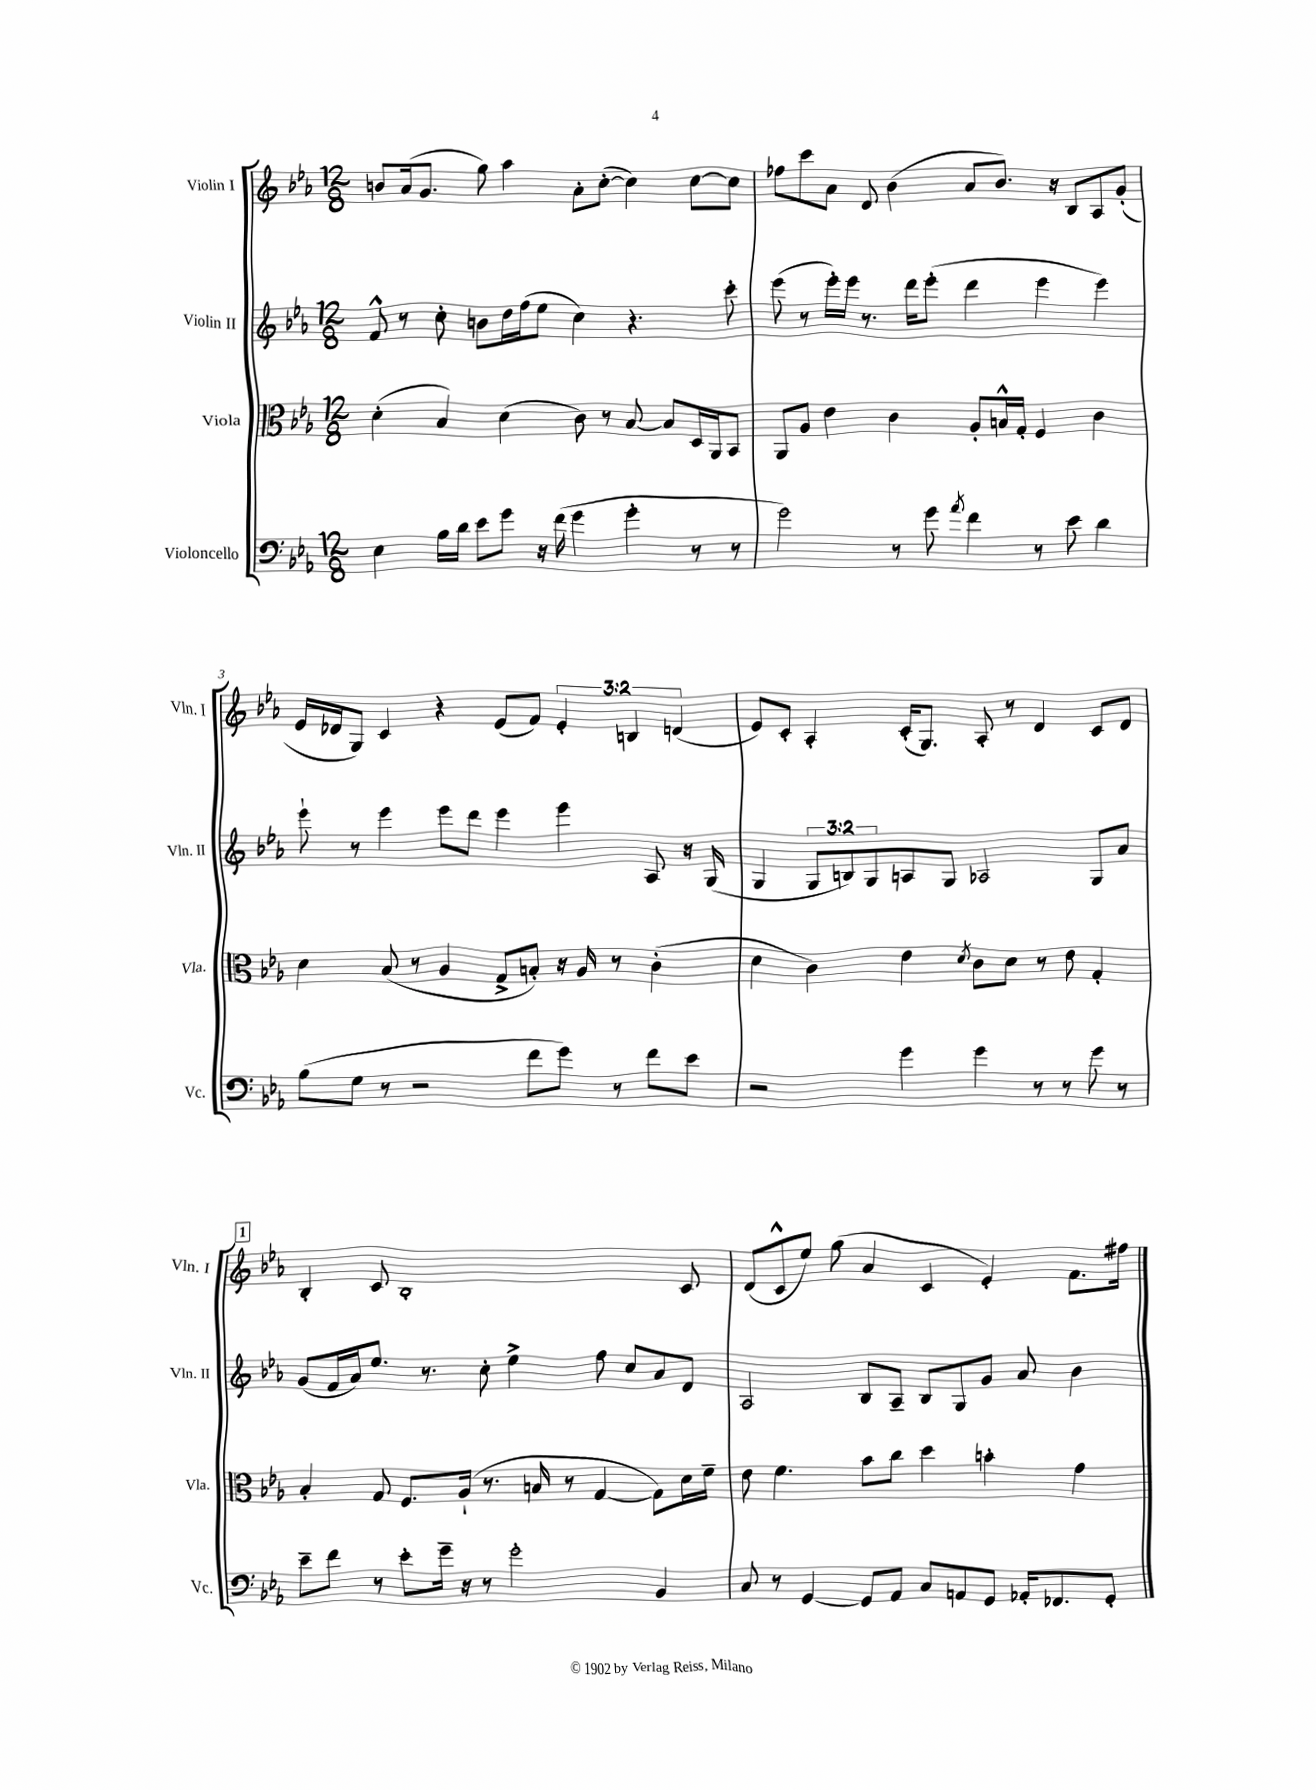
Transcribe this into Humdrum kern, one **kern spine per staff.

**kern	**kern	**kern	**kern
*staff4	*staff3	*staff2	*staff1
*clefF4	*clefC3	*clefG2	*clefG2
*k[b-e-a-]	*k[b-e-a-]	*k[b-e-a-]	*k[b-e-a-]
*M12/8	*M12/8	*M12/8	*M12/8
4E-\	(4d'\	8f^^/	8b/L
.	.	8r	(16a-/k
.	.	.	8.g/J
16B-\LL	4B-/)	8cc'\	.
16d\JJ	.	.	.
8e-\L	.	8b\L	8gg\)
8g\J	(4d\	16dd\L	4aa-\
.	.	(16ff\J	.
16r	.	8ee-\J	.
(16f\	.	.	.
4g\	8c\)	4cc\)	8a-'\L
.	8r	.	([8cc'\J
4g'\	[8B-/	4.r	4cc\])
.	8B-/]L	.	.
8r	16D/L	.	[8cc\L
.	16AA-/J	.	.
8r	8BB-/J	8ccc'\	8cc\]J
=	=	=	=
2g\)	8AA-/L	(8eee-\	8ff-\L
.	8A-/J	8r	8ccc\
.	4e-\	16eee-'\LL)	8a-\J
.	.	16eee-\JJ	.
.	.	8.r	8d/
8r	4c\	.	(4b-\
.	.	16ddd\LK	.
8g\	.	(8eee-'\J	.
8qa-/	.	.	.
4f\	8A-'/L	4ddd\	8a-/L
.	16B^^/L	.	8.b-/J)
.	16G'/JJ	.	.
8r	4F/	4eee-\	.
.	.	.	16r
8e-\	.	.	8B-/L
4d\	4c\	4eee-\)	8A-/
.	.	.	(8g'/J
=	=	=	=
(8B-\L	4d\	8eee-`\	16e-/LL
.	.	.	16d-/J
8G\J	.	8r	8G/J)
8r	(8B-/	4eee-\	4c/
2r	8r	.	.
.	4A-/	8eee-\L	4r
.	.	8ddd\J	.
.	8G^/L	4eee-\	(8e-/L
8f\L	8B'/J)	.	8f/J)
8g\J)	16r	4eee-\	6e-'/
.	16A-/	.	.
8r	8r	.	.
.	.	.	6B/
8f\L	(4c'\	8A-/	.
.	.	.	(6d/
8e-\J	.	16r	.
.	.	(16G/	.
=	=	=	=
2r	4d\	4G/	8e-/L)
.	.	.	8c'/J
.	4c\)	12G/L	4A-'/
.	.	12B/)	.
.	.	12G/	.
4g\	4e-\	8A/	(16c'/LK
.	.	.	8.G/J)
.	.	8G/J	.
.	8qd/	.	.
4g\	8c\L	2A-/	8A-'/
.	8d\J	.	8r
8r	8r	.	4d/
8r	8e-\	.	.
8g\	4G'/	8G/L	8c/L
8r	.	8a-/J	8d/J
=	=	=	=
8e-~\L	4B-'/	(8g/L	4B-'/
8f\J	.	16f/L	.
.	.	16a-/J)	.
8r	8G/	8.ee-/J	8c/
8e-'\L	8.F/L	.	1B-'
.	.	8.r	.
16g~\Jk	.	.	.
16r	(16A-`/Jk	.	.
8r	8.r	8cc'\	.
2g'\	.	4ee-^\	.
.	16B/	.	.
.	8r	.	.
.	[4G/	8ff\	.
.	.	8cc/L	.
4BB-/	8G\]L)	8a-/	.
.	16d\L	8d/J	8c/
.	16f~\JJ	.	.
=	=	=	=
8C/	8e-\	2A-/	(8d/L
8r	4.f\	.	8c^^/
[4GG/	.	.	8ee-/J)
.	.	.	(8gg\
8GG/]L	8b-\L	8B-/L	4a-/
8AA-/J	8cc\J	8A-~/J	.
8C/L	4dd\	8B-/L	4c/
8AA/	.	8G/	.
8GG/J	4b'\	8g/J	4e-'/)
16AA-'/LK	.	8a-/	.
8.FF-/	.	.	.
.	4g\	4b-\	8.f\L
8GG'/J	.	.	.
.	.	.	16ff#\Jk
==	==	==	==
*-	*-	*-	*-
